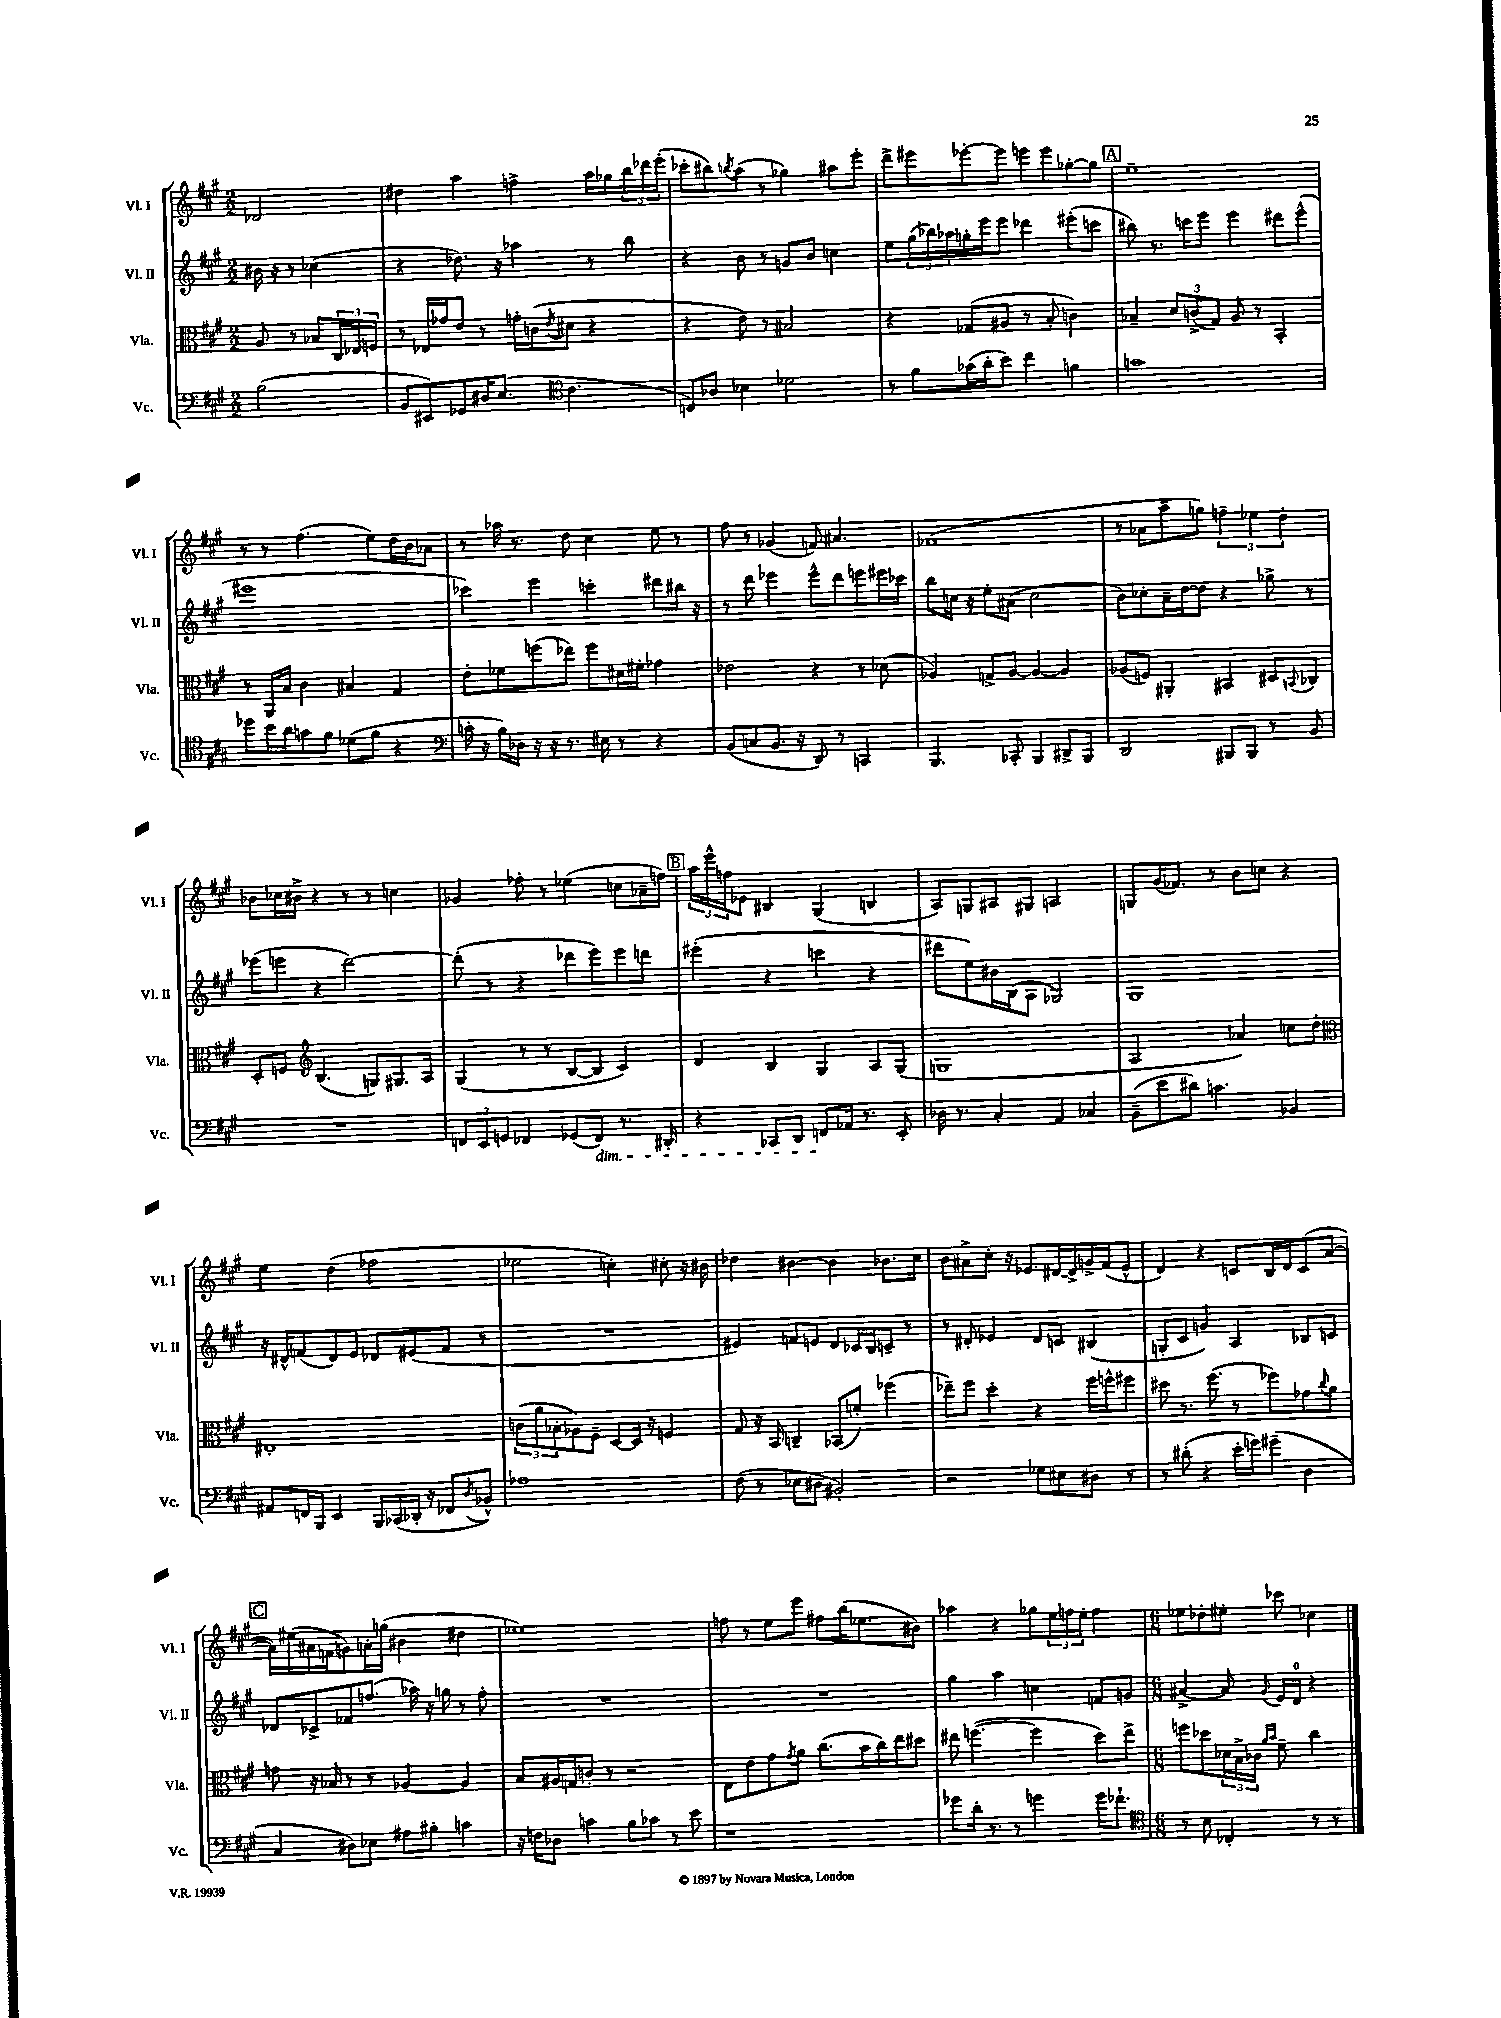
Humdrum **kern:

**kern	**kern	**kern	**kern
*part4	*part3	*part2	*part1
*staff4	*staff3	*staff2	*staff1
*I"Vc.	*I"Vla.	*I"Vl. II	*I"Vl. I
*I'Vc.	*I'Vla.	*I'Vl. II	*I'Vl. I
*clefF4	*clefC3	*clefG2	*clefG2
*k[f#c#g#]	*k[f#c#g#]	*k[f#c#g#]	*k[f#c#g#]
*M2/2	*M2/2	*M2/2	*M2/2
=	=	=	=
(2B\	8A/	16b#X\	2d-X/
.	.	16r	.
.	8r	8r	.
.	8B-X/L	(4cc-X\	.
.	24C#/L	.	.
.	24E-X/	.	.
.	24Fn/JJ	.	.
=1	=1	=1	=1
8BB/L	8r	4r	4dd#X\
8EE#X/)	16E-X/LL	.	.
.	16g-X/J	.	.
8GG-X/	8e/J	8.dd-X\)	4aa\
16D#X/K	8r	.	.
(8.E/J	.	16r	.
.	16gn'\LL	4aa-X\	4ffn^\
.	(16cn\J	.	.
*clefC4	*	*	*
.	8qe/	.	.
4.c#\	8d#X\J	.	.
.	4r	8r	16aa\LL
.	.	.	16gg-X\
.	.	8bb\	24bb\
.	.	.	24ddd-X\
.	.	.	(24eee'\JJ
=2	=2	=2	=2
8Cn/L)	4r	4r	8ccc-X'\L
8A-X/J	.	.	8bb#X\)
.	.	.	8qbbn/
4B-X\	8e\)	8b\	(8aa\J
.	8r	8r	8r
2d-X\	2B#X/	8gn/L	4gg-X\)
.	.	8b/J	.
.	.	4ccn\	8aa#X\L
.	.	.	8eee'\J
=3	=3	=3	=3
8r	4r	8ee\L	8ddd^\L
8f#\L	.	(24gg#\L	8eee#X\
.	.	24bb-X\)	.
.	.	24aa-X\	.
(16g-X\L	(8G-X/L	16ggn'\	[8eee-X'\
16a'\J	.	16eee\J	.
8b\J)	8A#X/J	8eee\J	8eee-\J]
4cc#\	8r	4ddd-X\	8eeen\L
.	8B'/	.	8eee\
4fn\	4cn\)	(8eee#X'\L	[8gg-X'\
.	.	8cccn\J	8gg-\J]
!!LO:REH:place=s1:t=A
=4	=4	=4	=4
1gn	4B-X~/	8bb#X\)	1ee~
.	.	8.r	.
.	12d/L	.	.
.	.	16cccn\KL	.
.	(12cn^/	.	.
.	.	8eee\J	.
.	12G#/J)	.	.
.	8A/	4eee\	.
.	8r	.	.
.	4BB'/	8ddd#X\L	.
.	.	(8eee^^\J	.
!!LO:LB:g=z
=5	=5	=5	=5
8dd-X\L	8r	1eee#X	8r
16b\L	16AA/LL	.	8r
16a\J	16B/JJ	.	.
8gn\	4c#\	.	(4.ff#\
8f#\J	.	.	.
(8d-X\L	4B#X/	.	.
8f#\J	.	.	8ee\L)
4r	4G#/	.	16dd\L
.	.	.	16b\J
.	.	.	8a-X\J
=6	=6	=6	=6
*clefF4	*	*	*
16cn'\	8e'\L	4ccc-X\)	8r
16r	.	.	.
16B\LL)	8f-X\	.	16aa-X\
16D-X\JJ	.	.	8.r
16r	(8ffn\	4eee\	.
16r	.	.	.
8.r	8ee-X\J)	.	8dd\
.	8ff\L	4cccn'\	4cc#\
16E#X\	.	.	.
8r	16d#X\L	.	.
.	16f#X'\JJ	.	.
4r	4g-X\	8ddd#X\L	8ee\
.	.	16bb#X\Jk	8r
.	.	16r	.
=7	=7	=7	=7
(8BB/L	2e-X\	8r	8ff#\
8Cn/	.	8ddd\	8r
8.BB/J	.	4eee-X\	(4g-X/
16r	.	.	.
8DD/)	4r	8eee-^^\L	8fn/)
8r	.	8ddd\	4.a#X/
4CCn/	8r	8eeen\	.
.	(8d-X\	16eee#X\L	.
.	.	16ccc-X\JJ	.
=8	=8	=8	=8
4.BBB/	4A-X/)	8bb\L	(1f-X
.	.	16ccn\Jk	.
.	.	16r	.
.	8Gn^/L	8ee'\L	.
8CC-X'/	[8A-/J	(8a#X\J	.
4BBB/	4A-/_	2cc\	.
8DD#X^/L	4A-/]	.	.
8BBB/J	.	.	.
=9	=9	=9	=9
2DD/	(8A-X/L	8b\L)	8r
.	8Fn/J)	8cc-X'\	8a-X\L
.	4AA#X'/	16a~\L	8aa~\
.	.	[16dd\J	.
.	.	8dd\J]	8ggn\J)
8BBB#X/L	4BB#X/	4r	6ffn~\
8BBB#/J	.	.	.
.	.	.	6ee-X\
8r	8D#X/L	8gg-X^\	.
.	.	.	6dd'\
.	8qqBBn/	.	.
8BB/	8C-X/J	8r	.
!!LO:LB:g=z
=10	=10	=10	=10
1r	8D'/L	(8eee-X\L	8b-X\L
.	8Fn/J	8eeen\J	16cc-X\L
.	.	.	16b#X^\JJ
*	*clefG2	*	*
.	(4.B/	4r	4r
.	.	[2ddd\)	8r
.	8Gn/L)	.	8r
.	8.G#X/	.	4ccn\
.	16A/Jk	.	.
=11	=11	=11	=11
12FFn/L	(4G#/	(8ddd'\]	4g-X/
12EE/	.	.	.
.	.	8r	.
12GGn/J	.	.	.
4FF-X/	8r	4r	8ff-X'\
.	8r	.	8r
(8GG-X/L	[8B/L	8ddd-X\L	(4ee-X\
!LO:TX:b:i:t=dim.	!	!	!
8FF-/J)	8B/J]	8eee\)	.
8.r	4c#/)	8eee\	8ccn\L
.	.	8dddn\J	16a-X~\L
16DD#X'/	.	.	16ffn\JJ)
!!LO:REH:place=s1:t=B
=12	=12	=12	=12
4r	4d/	(4eee#X'\	24aa\LL
.	.	.	24eee^^\
.	.	.	24ffn\J
.	.	.	8e-X\J
8CC-X/L	4B/	4r	4B#X/
8DD/J	.	.	.
8FFn/L	4G#/	4cccn\	(4G#/
16AA-X/Jk	.	.	.
8.r	.	.	.
.	8A/L	4r	4Bn/
8EE'/	(8G#/J	.	.
=13	=13	=13	=13
16D-X\	1Gn	8ddd#X\L	8A/L)
8.r	.	.	.
.	.	8ee\)	8Gn/
4C#'/	.	16b#X\L	8A#X/
.	.	(16B\J	.
.	.	8A\J	8G#X/J
4AA/	.	2G-X/)	2An/
4C-X/	.	.	.
=14	=14	=14	=14
(8BB~\L	2A/	1G#	8Gn/L
8e\	.	.	(16g#/K
.	.	.	8.f-X/J)
8d#X\J)	.	.	.
4.cn\	.	.	8r
.	4a-X/)	.	8b\L
.	.	.	8ccn\J
4BB-X/	8ccn\L	.	4r
.	8dd'\J	.	.
!!LO:LB:g=z
=15	=15	=15	=15
*	*clefC3	*	*
8AA#X/L	1E#X'	16r	4ee\
.	.	16d#X^^/KL	.
16FFn/L	.	(8fn/	.
16BBB/JJ	.	.	.
4EE/	.	8d#/)	(4dd\
.	.	8e/J	.
16BBB/LL	.	8d-X/L	2ff-X\
(16CC-X/	.	.	.
16DD-X'/JJ	.	(8e#X/	.
16r	.	.	.
8FF-X/L	.	8f/J	.
8qD/	.	.	.
8BB-X^^/J)	.	8r	.
=16	=16	=16	=16
1A-X	(12cn\L	1r	2ee-X\
.	12a\	.	.
.	12B-X'\	.	.
.	8A-X\)	.	.
.	8F#~\J	.	.
.	[8D/L	.	4ccn'\)
.	16D/Jk]	.	.
.	16r	.	.
.	4Fn/	.	8cc#X'\
.	.	.	16r
.	.	.	16b#X\
=17	=17	=17	=17
(8F#\	8G#/	4e#X/)	4dd-X\
8r	16r	.	.
.	16BB/	.	.
8E-X\L	4Cn~/	8fn/L	[4b#X\
8D#X\J	.	8en/J	.
2BB#X'/)	(8BB-X/L	8d/L	4b#\]
.	8fn'/J)	16c-X/L	.
.	.	16B/J	.
.	(4ff-X\	8cn~/J	8.b-X\L
.	.	8r	.
.	.	.	16cc#\Jk
=18	=18	=18	=18
2r	8ee-X~\L)	8r	8b\L
.	8ff#\J	8d#X'/	8a#X^\
.	4dd'\	4e-X/	8cc#'\J
.	.	.	16r
.	.	.	8.e-X/L
8G-X\L	4r	8d#/L	.
8E#X\	.	8cn/J	[16d#X/L
.	.	.	16d#^/]
8D#X\J	16ff#\LL	(4B#X/	16gn^/
.	16ffn^^\J	.	(16f#/J
8r	8ff#X\J	.	8e-^^/J
=19	=19	=19	=19
8r	8dd#X\	8Gn'/L	4d/)
(8d#X'\	8.r	8c#/J	.
4r	.	4gn/)	4r
.	(8.ff#\	.	.
16e'\LL	8r	4A/	8cn/L
16gn\J)	.	.	.
(8g#X~\J	8ff-X\L)	.	16B/L
.	.	.	16d/J
4D\	8g-X\	8B-X/L	(8c/
.	8qqcc#/	.	.
.	8a\J	8cn/J	[8a/J
!!LO:LB:g=z
!!LO:REH:place=s1:t=C
=20	=20	=20	=20
4C#/	8gn\	8d-X/L	16a\LL])
.	.	.	(16ee#X\
.	16r	8c-X^/	16a#X\
.	16B-X/	.	16fn\J
8D#X\L)	8r	8f-X/	8gn\)
8E-X\J	8r	(8.ffn/J	16an'\L
.	.	.	(16ggn\JJ
8A#X\L	[4A-X/	.	4b#X\
.	.	16aa-X\)	.
8B#X'\J	.	16r	.
.	.	16ggn\	.
4cn\	4A-/]	8r	4dd#X\
.	.	8ff'\	.
=21	=21	=21	=21
16r	8B/L	1r	1ee-X)
16Fn\KL	.	.	.
8D-X\J	16A#X/L	.	.
.	16Gn/J	.	.
4cn\	8cn'/J	.	.
.	8r	.	.
8B\L	2r	.	.
8c-X\J	.	.	.
8r	.	.	.
8e\	.	.	.
=22	=22	=22	=22
1r	8E\L	1r	8ffn\
.	8e\	.	8r
.	8g#\	.	8ee\L
.	8qg#/	.	.
.	8a\J	.	8eee\J
.	(8.cc#\L	.	8ff#X\L
.	.	.	(16bb\K
.	16b\L	.	8.ee-X\
.	16cc#\)	.	.
.	16ee\J	.	.
.	8dd#X\J	.	8b#X\J)
=23	=23	=23	=23
8g-X\L	8ee#X\	4gg#\	4aa-X\
16d'\Jk	([4.ffn\	.	.
8.r	.	.	.
.	.	4aa\	4r
8r	.	.	.
4gn\	4ff\]	4ccn\	8gg-X\L
.	.	.	24ee\L
.	.	.	24ffn\
.	.	.	24ee'\JJ
16g\KL	8dd\L)	8fn/L	4ff\
8.f-X`\J	.	.	.
.	8ee#^\J	8gn/J	.
=24	=24	=24	=24
*clefC4	*	*	*
*M6/8	*M6/8	*M6/8	*M6/8
8r	8ffn\L	[4a#X^/	8ee-X\L
8B\	8dd-X\	.	8dd-X'\
4C-X'/	24d-X\L	8a#/]	8ee#X'\J
.	24B^\	.	.
.	24c-X\JJ	.	.
.	16qqa/LL	.	.
.	16qqb/JJ	8qqg#/	.
.	8f#~\	16e/LL	8ccc-X\
.	.	16d/JJ	.
8r	4cc#\	4r	4cc-X\
8r	.	.	.
==	==	==	==
*-	*-	*-	*-
